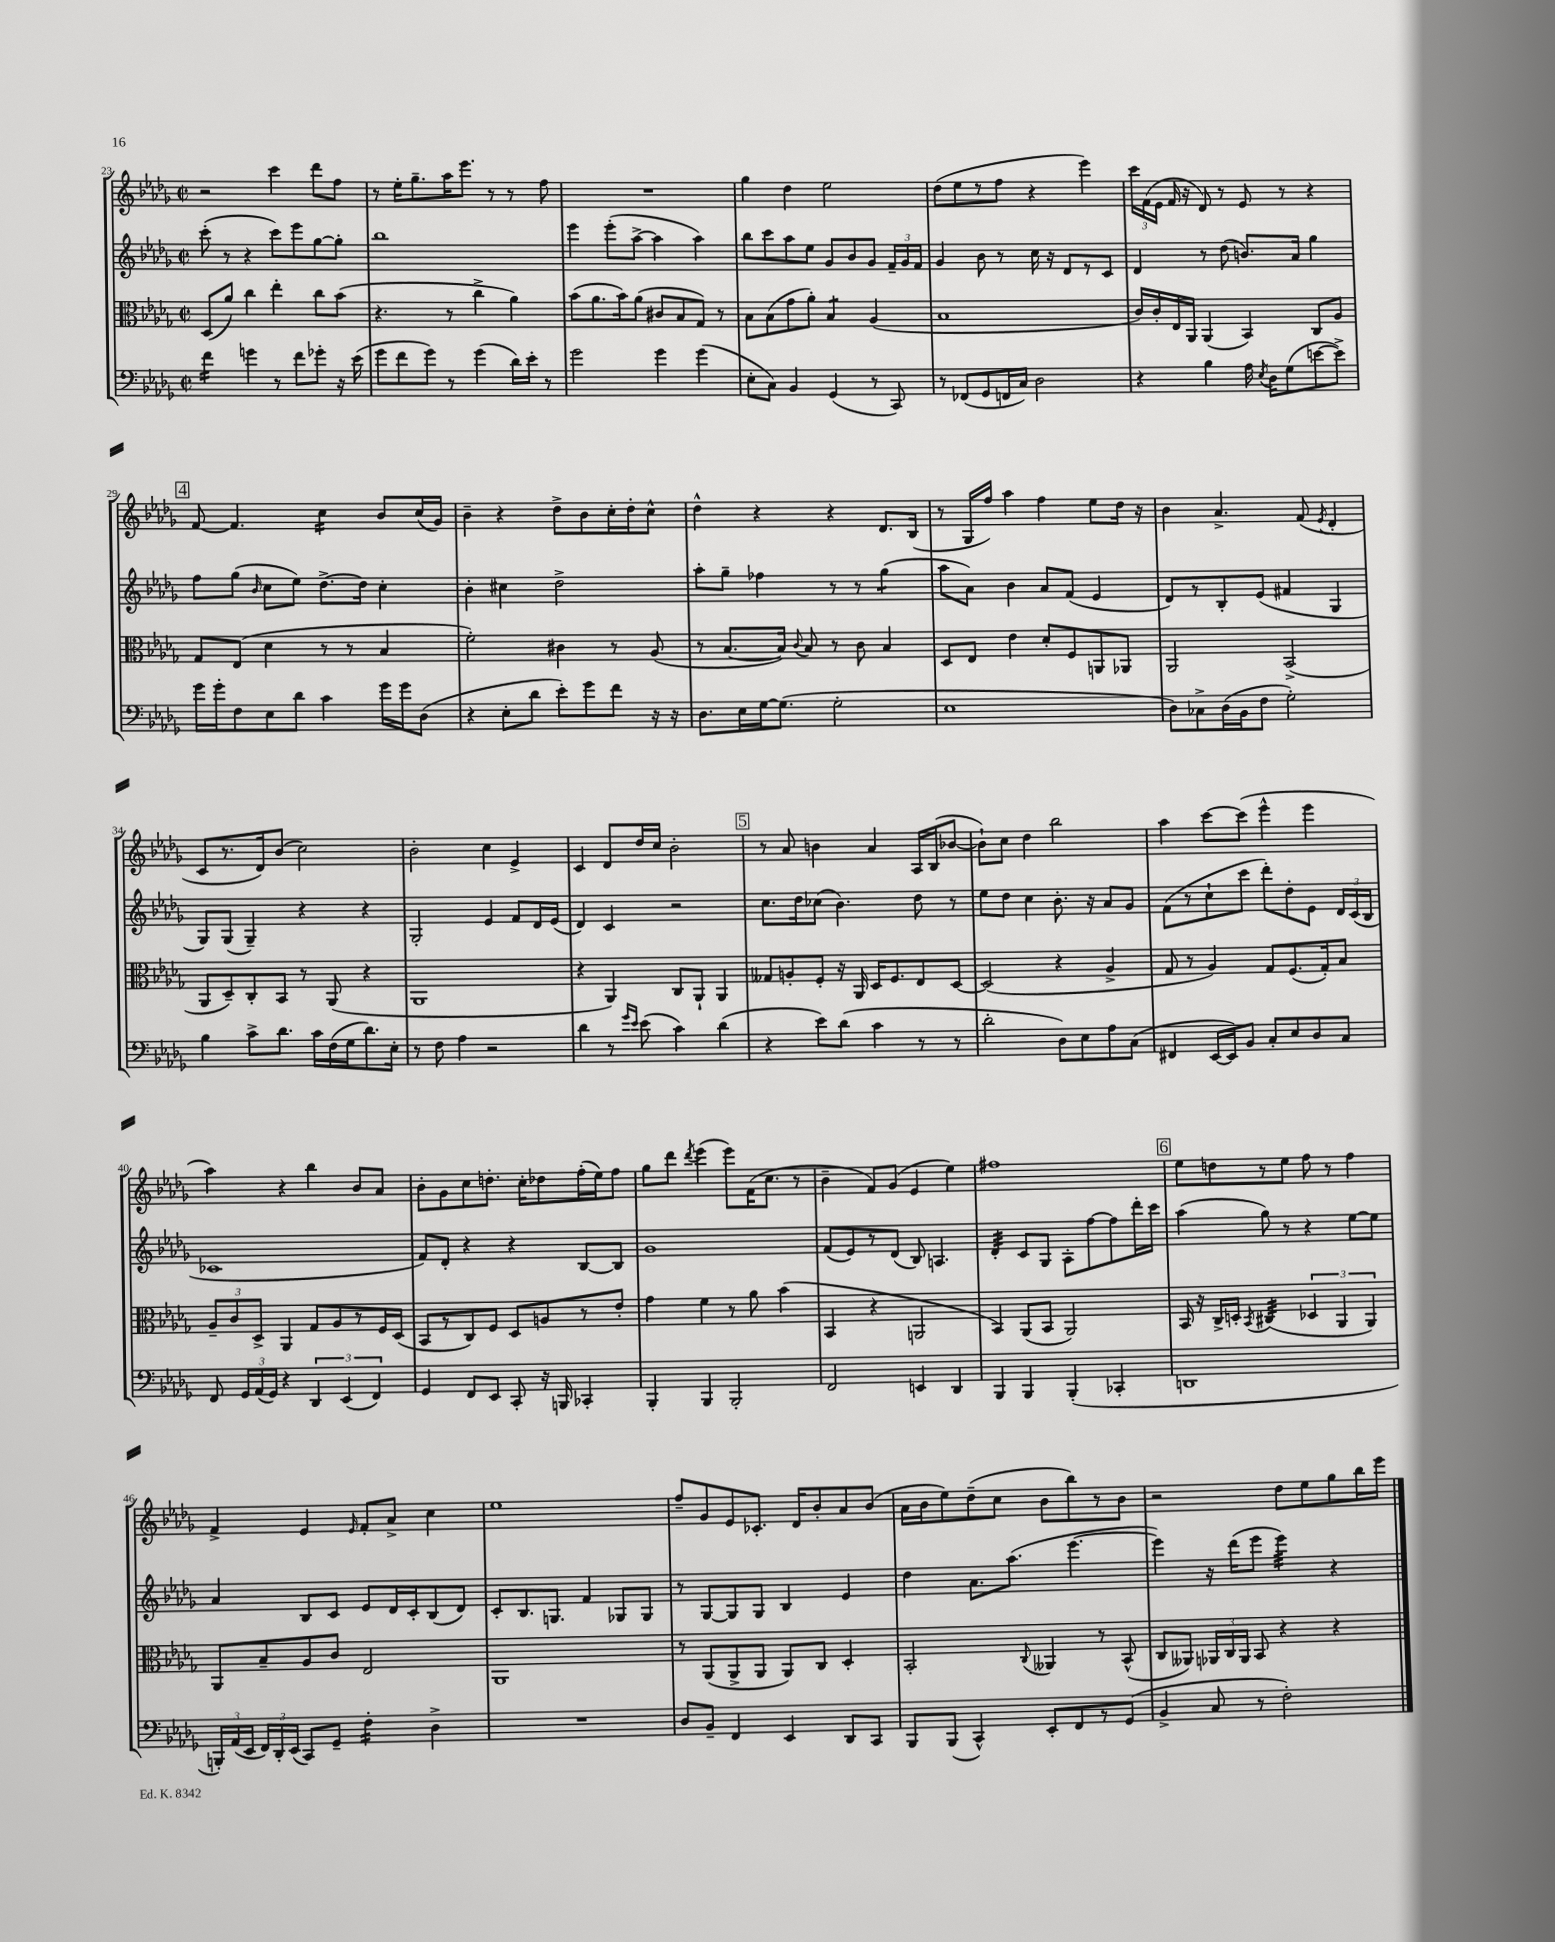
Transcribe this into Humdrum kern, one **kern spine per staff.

**kern	**kern	**kern	**kern
*staff4	*staff3	*staff2	*staff1
*clefF4	*clefC3	*clefG2	*clefG2
*k[b-e-a-d-g-]	*k[b-e-a-d-g-]	*k[b-e-a-d-g-]	*k[b-e-a-d-g-]
*M2/2	*M2/2	*M2/2	*M2/2
*met(c|)	*met(c|)	*met(c|)	*met(c|)
4f	(8D-	(8ccc'	2r
.	8a-)	8r	.
4g	4cc	4r	.
8r	4ee-'	8ccc)	4ccc
8f	.	8eee-	.
8g-'	8cc	[8gg-	8ddd-
16r	(8b-	8gg-']	8ff
(16e-	.	.	.
=	=	=	=
8g-	4.r	1bb-	8r
8f	.	.	16ee-'
.	.	.	8.gg-~
8g-)	.	.	.
8r	8r	.	16aa-
.	.	.	8.eee-
(4g-	4cc^	.	.
.	.	.	8r
16d-)	4a-)	.	8r
16e-'	.	.	.
8r	.	.	8ff
=	=	=	=
2g-	(8b-	4eee-	1r
.	8.a-	.	.
.	.	(8eee-'	.
.	16b-)	.	.
.	(8a-	[8aa-^	.
4g-	8c#	4aa-]	.
.	8B-	.	.
(4g-	8G-)	4aa-)	.
.	8r	.	.
=	=	=	=
8E-'	8B-	8bb-	4gg-
8C)	(8B-	8ccc	.
4BB-	8g-	8aa-	4dd-
.	8a-')	8ee-	.
(4GG-	4B-	8g-	2ee-
.	.	8b-	.
8r	(4A-	8g-	.
8CC)	.	24f~	.
.	.	24g-	.
.	.	24f	.
=	=	=	=
8r	1B-	4g-	(8dd-
(8FF-	.	.	8ee-
8GG-	.	8b-	8r
16FF	.	8r	8ff
16C)	.	.	.
2D-	.	16cc	4r
.	.	16r	.
.	.	8d-	.
.	.	8r	4eee-)
.	.	8c	.
=	=	=	=
4r	16c)	4d-	24ccc
.	.	.	(24f
.	16c'	.	.
.	.	.	24e-
.	16E-	.	16f
.	16AA-	.	16r
4B-	(4AA-	8r	8d-)
.	.	(8dd-	8r
16A-	4BB-)	8.b)	8e-
8qE-	.	.	.
16D-	.	.	.
(8G-	.	.	8r
.	.	16a-	.
[8e	8C	4gg-	4r
8e^])	8A-	.	.
=	=	=	=
16g-	8G-	8ff	[8f
16g-'	.	.	.
8F	(8E-	(8gg-	4.f]
.	.	16qqb-	.
8E-	4d-	8cc	.
8d-	.	8ee-)	.
4c	8r	[8.dd-^	4cc
.	8r	.	.
.	.	16dd-]	.
16g-	4B-	4cc'	8b-
16g-	.	.	.
(8D-	.	.	(16cc
.	.	.	16g-)
=	=	=	=
4r	2f')	4b-'	4b-~
8E-'	.	4cc#	4r
8d-	.	.	.
8e-')	4c#	2dd-^	8dd-^
8g-	.	.	8b-
8f	8r	.	16cc'
.	.	.	16dd-'
16r	(8A-	.	8cc^^
16r	.	.	.
=	=	=	=
8.D-	8r	8aa-'	4dd-^^
.	[8.B-	8gg-~	.
16E-	.	.	.
[16G-	.	4ff-	4r
(8.G-]	16B-])	.	.
.	8qqc	.	.
.	8B-	.	.
2G-'	8r	8r	4r
.	8c	8r	.
.	4B-	(4gg-	8.d-
.	.	.	(16B-
=	=	=	=
1E-	8D-	8aa-	8r
.	8E-	8a-)	16G-
.	.	.	16ff)
.	4e-	4b-	4aa-
.	8d-'	8a-	4ff
.	8F	(8f	.
.	8AA	4e-	8ee-
.	8AA-	.	16dd-
.	.	.	16r
=	=	=	=
8D-)	2AA-	8d-)	4b-
8C-^	.	8r	.
(16D-	.	8B-'	4.a-^
16BB-	.	.	.
8F	.	(8e-	.
2G-')	(2BB-^	4f#	.
.	.	.	(8f
.	.	.	8qe-
.	.	4G-	4d-'
=	=	=	=
4B-	8AA-	8G-)	8c
.	8D-~)	(8G-	8.r
8c^	8C'	4G-~)	.
.	.	.	16d-)
8.d-	8BB-	.	(8b-
.	8r	4r	2cc)
16c	.	.	.
(16F	(8AA-	.	.
16G-	.	.	.
8.d-)	4r	4r	.
16E-'	.	.	.
=	=	=	=
8r	1AA-	2G-'	2b-'
8F	.	.	.
4A-	.	.	.
2r	.	4e-	4cc
.	.	8f	4e-^
.	.	16d-	.
.	.	(16e-	.
=	=	=	=
4d-	4r	4d-)	4c
8r	4AA-)	4c	8d-
16qqg-	.	.	.
16qqe-	.	.	.
(8e-	.	.	16dd-
.	.	.	16cc
4c)	8C	2r	2b-'
.	8AA-`	.	.
(4d-	4AA-	.	.
=	=	=	=
4r	8G--	8.cc	8r
.	8A'	.	8a-
.	.	16dd-	.
8e-)	8F'	(8cc-	4b
(8d-	16r	4.b-)	.
.	16AA-	.	.
4c	16D-	.	4a-
.	8.F	.	.
8r	8E-	8dd-	16A-
.	.	.	(16B-
8r	[8D-	8r	[8b-
=	=	=	=
2d-'	(2D-]	8ee-	8b-`])
.	.	8dd-	8cc
.	.	4cc	4dd-
8D-)	4r	8.b-'	2bb-
8E-	.	.	.
.	.	16r	.
8A-	4A-^	8a-	.
(8C	.	8g-	.
=	=	=	=
4FF#	8G-	(8f	4aa-
.	8r	8r	.
[16EE-	4A-)	8cc`	[8ccc
16EE-])	.	.	.
8BB-	.	8ccc	(8ccc]
8C'	8G-	8ddd-')	4eee-^^
8E-	(8.F	8dd-'	.
8D-	.	8e-	4eee-
.	16G-')	.	.
8C	8B-	24d-	.
.	.	(24c	.
.	.	24B-	.
=	=	=	=
8FF	12A-~	1c-	4aa-)
.	12c	.	.
24GG-	.	.	.
(24AA-	12D-^	.	.
24GG-)	.	.	.
4r	4AA-	.	4r
6DD-	8G-	.	4bb-
.	8A-	.	.
(6EE-	.	.	.
.	8r	.	8b-
6FF)	.	.	.
.	16F	.	8a-
.	(16D-	.	.
=	=	=	=
4GG-	8BB-	8f)	8b-'
.	8r	8d-'	8g-
8FF	8C)	4r	8cc
8EE-	8F	.	8.dd'
8CC'	8D-	4r	.
.	.	.	16cc'
16r	8A	.	8dd-
16BBB	.	.	.
4CC-'	8r	[8B-	(16ff'
.	.	.	16ee-)
.	8e-'	8B-]	8ff
=	=	=	=
4BBB-'	4g-	1g-	8gg-
.	.	.	8ddd-
.	.	.	8qddd-
4BBB-	4f	.	(4eee-
2BBB-'	8r	.	8eee-)
.	8a-	.	(16f
.	.	.	8.cc
.	(4b-	.	.
.	.	.	8r
=	=	=	=
2FF	4BB-	(8f	4b-~
.	.	8e-)	.
.	4r	8r	8f)
.	.	(8d-	(8g-
4EE	2AA	8B-)	4e-
.	.	4.A	.
4DD-	.	.	4ee-)
=	=	=	=
4BBB-	4BB-)	4d-'	1ff#
4BBB-	(8AA-	8c	.
.	8BB-	8G-	.
(4BBB-'	2AA-)	8A-'	.
.	.	[8ff	.
4CC-'	.	8ff]	.
.	.	16ddd-'	.
.	.	16ccc	.
=	=	=	=
1DD	16BB-	(4aa-	8ee-
.	16r	.	.
.	16C^	.	8dd
.	16D'	.	.
.	8qBB-	.	.
.	(4C#	8gg-)	8r
.	.	8r	8ee-
.	6D-	4r	8ff
.	.	.	8r
.	6AA-	.	.
.	.	[8ee-	4ff
.	6AA-)	.	.
.	.	8ee-]	.
=	=	=	=
24BBB')	8AA-	4a-	4f^
(24AA-	.	.	.
24EE-	.	.	.
24FF)	8B-~	.	.
24DD-'	.	.	.
(24EE-	.	.	.
8CC)	8A-	8B-	4e-
8GG-~	8c	8c	.
.	.	.	16qqe-
4F'	2E-	8e-	8f'
.	.	16d-	8a-^
.	.	16c'	.
4D-^	.	(8B-	4cc
.	.	8d-)	.
=	=	=	=
1r	1AA-	8c'	1ee-
.	.	8.B-	.
.	.	8.G	.
.	.	4f	.
.	.	8G-	.
.	.	8G-	.
=	=	=	=
8D-	8r	8r	8ff~
8BB-~	(8AA-	[8G-	8g-
4FF	8AA-^	8G-]	8e-
.	8AA-	8G-	8.c-'
4EE-	8AA-)	4B-	.
.	.	.	16d-
.	8C	.	8b-'
8DD-	4D-'	4e-	8a-
8CC	.	.	(8b-
=	=	=	=
8BBB-	2BB-'	4dd-	16a-
.	.	.	16b-
(8BBB-	.	.	8ee-)
4CC^^)	.	8.a-	(8dd-~
.	.	.	8cc
.	.	(8.aa-	.
.	8qqC	.	.
8EE-'	4AA--	.	8b-
8FF	.	[4.eee-	8bb-)
8r	8r	.	8r
(8GG-	(8BB-^^	.	8b-
=	=	=	=
4BB-^	8C	4eee-])	2r
.	8AA--)	.	.
8C	24AA-	16r	.
.	24C	.	.
.	.	(16ddd-	.
.	24AA-	.	.
8r	8BB-	8eee-	.
2F')	4r	4eee-)	8dd-
.	.	.	8ee-
.	4r	4r	8gg-
.	.	.	16bb-
.	.	.	16eee-
==	==	==	==
*-	*-	*-	*-
